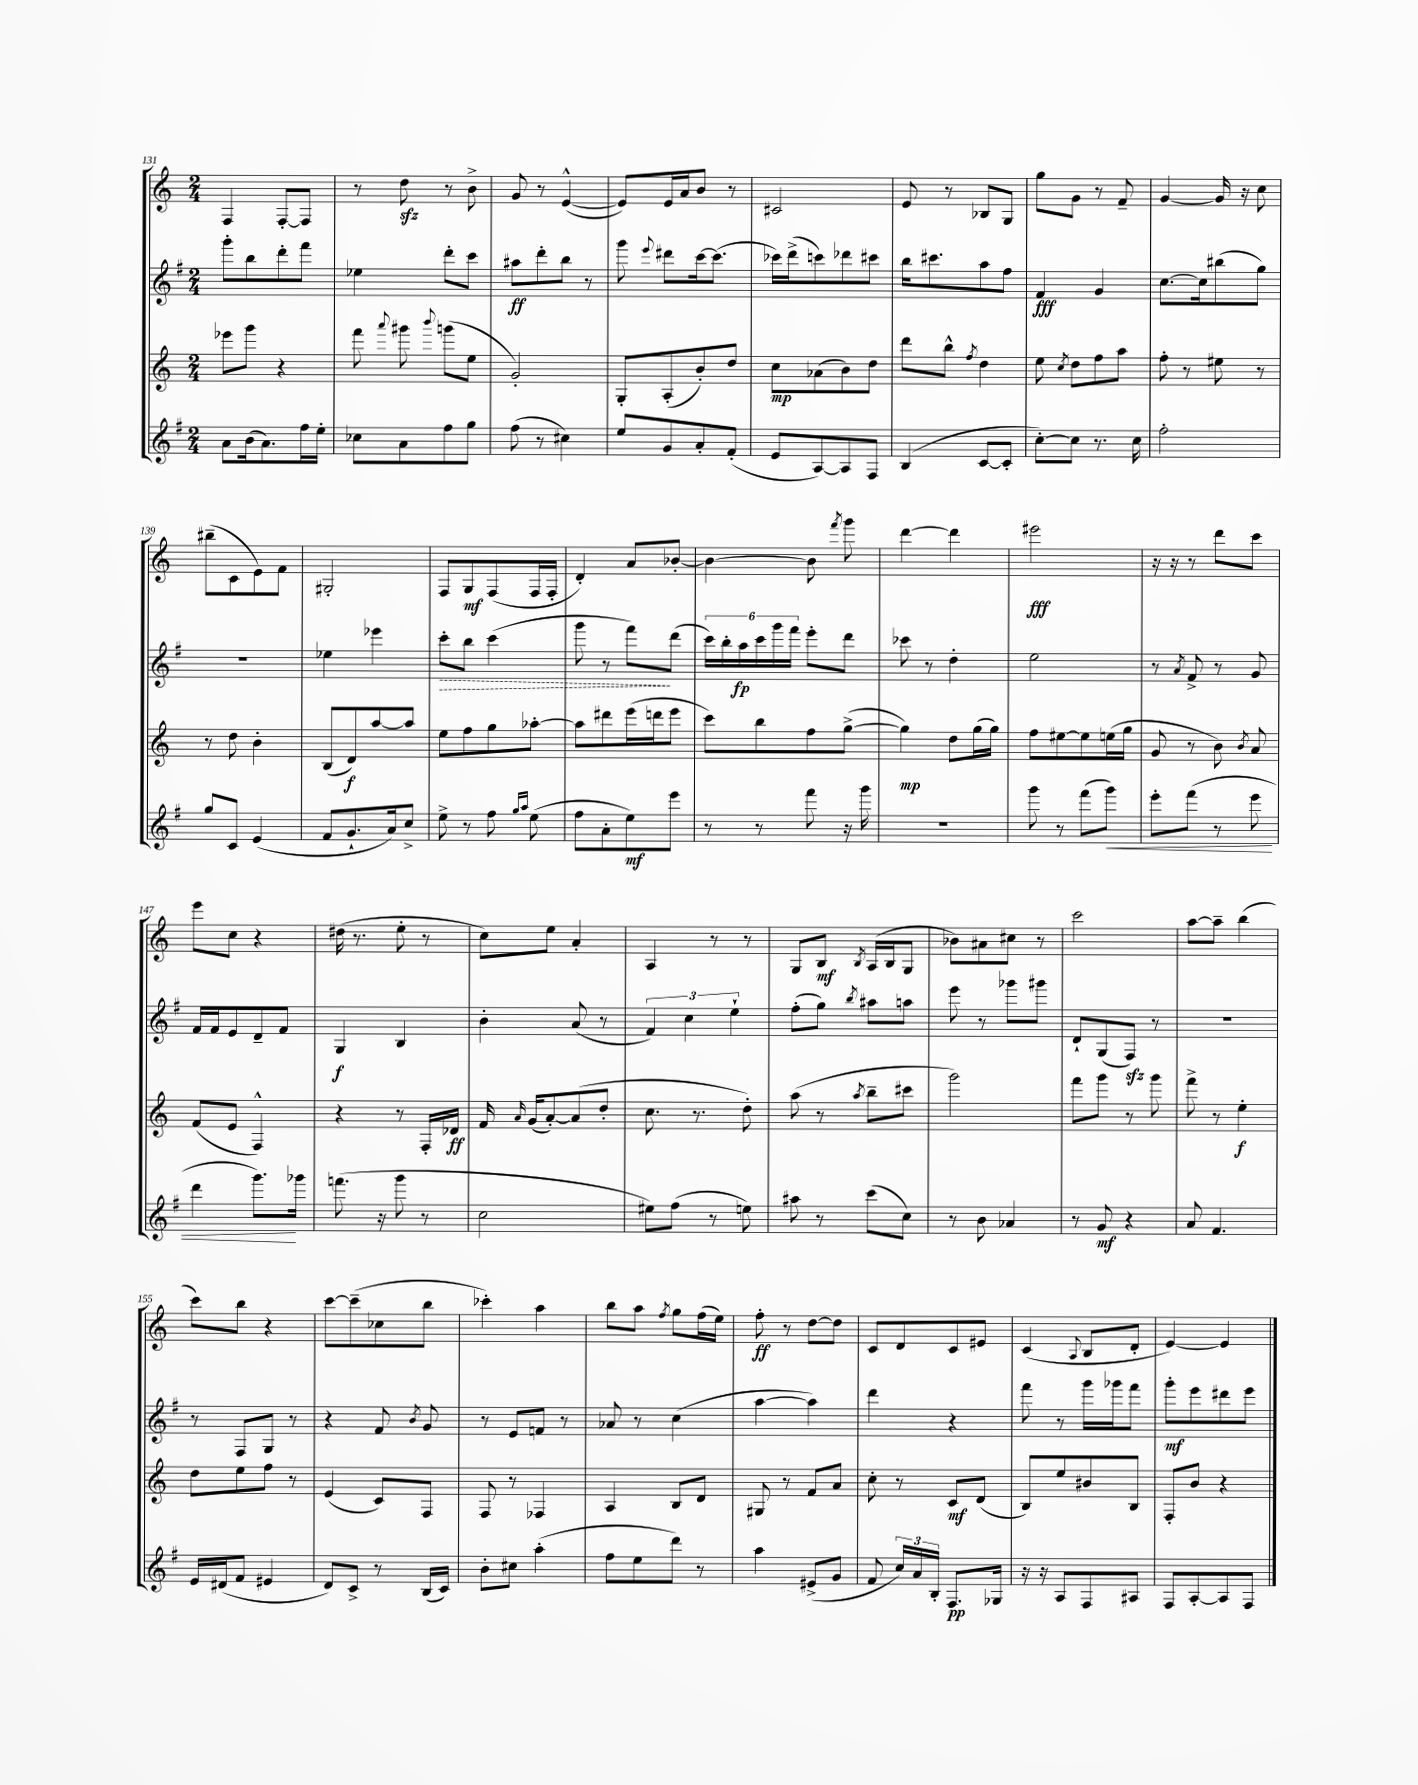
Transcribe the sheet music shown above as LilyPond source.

<<
\new StaffGroup <<
\new Staff = "s0" {
    \clef treble \key c \major \numericTimeSignature \time 2/4
    \autoBeamOff f4 f8[~-. f8] |
    r8 d''8\sfz r8 b'8-> |
    g'8 r8 e'4~-^( |
    e'8[) e'16 a'16 b'8] r8 |
    cis'2 |
    e'8 r8 bes8[ g8] |
    g''8[ g'8] r8 f'8-- |
    g'4~ g'16 r16 c''8 |
    bis''8[--( c'8 e'8) f'8] |
    gis2-. |
    f8[ g8\mf f8( f16 f16]-. |
    d'4-.) a'8[ bes'8]~-. |
    bes'4~ bes'8 \acciaccatura { f'''8 } g'''8 |
    d'''4~ d'''4 |
    eis'''2\fff |
    r16 r16 r8 d'''8[ c'''8] |
    e'''8[ c''8] r4 |
    dis''16( r8. e''8-. r8 |
    c''8[) e''8] a'4-. |
    a4 r8 r8 |
    g8[ b8]\mf \acciaccatura { b8 } a16[( b16 g8] |
    bes'8[) ais'8 cis''8] r8 |
    c'''2 |
    a''8[~ a''8]-- b''4( |
    c'''8[) b''8] r4 |
    c'''8[~ c'''8--( ces''8 b''8] |
    ces'''4-.) a''4 |
    b''8[ a''8] \acciaccatura { f''8 } g''8[ f''16( e''16]) |
    f''8-.\ff r8 d''8[~ d''8] |
    c'8[ d'8 c'8 eis'8] |
    c'4( \appoggiatura { a8 } b8[ d'8]-. |
    e'4~) e'4 \bar "|." |
}
\new Staff = "s1" {
    \clef treble \key g \major \numericTimeSignature \time 2/4
    \autoBeamOff g'''8[-. b''8 d'''8-. fis'''8] |
    ees''4 d'''8[-. c'''8] |
    ais''8[\ff d'''8-. b''8] r8 |
    g'''8 \appoggiatura { e'''8 } dis'''8[ c'''16~ c'''8.]( |
    ces'''16[) d'''16->( c'''8) des'''8 cis'''8] |
    b''16[ cis'''8. a''8 fis''8] |
    fis'4\fff g'4 |
    c''8.[~ c''16 bis''8( g''8]) |
    R2 |
    ees''4 ees'''4 |
    \once \override Hairpin.style = #'dashed-line c'''8[-.\> b''8] c'''4( |
    g'''8 r8 fis'''8[\!) d'''8]( |
    \tuplet 6/4 { c'''16[) b''16-. a''16\fp c'''16 g'''16 fis'''16] } e'''8[-. d'''8] |
    ces'''8 r8 d''4-. |
    e''2 |
    r8 \acciaccatura { a'8 } fis'8-> r8 g'8 |
    fis'16[ fis'16 e'8 d'8-- fis'8] |
    g4\f b4 |
    b'4-. a'8( r8 |
    \tuplet 3/2 { fis'4) c''4 e''4-! } |
    fis''8[-.( g''8]) \acciaccatura { b''8 } ais''8[ a''8] |
    e'''8 r8 ges'''8[ gis'''8] |
    d'8[-! g8( fis8]\sfz) r8 |
    r2 |
    r8 fis8[ g8] r8 |
    r4 fis'8 \acciaccatura { b'8 } g'8 |
    r8 e'8[ f'8] r8 |
    aes'8 r8 c''4( |
    a''4~ a''4) |
    d'''4 r4 |
    fis'''8 r8 g'''16[ ges'''16 fis'''8] |
    g'''8[-.\mf e'''8 dis'''8 e'''8] \bar "|." |
}
\new Staff = "s2" {
    \clef treble \key c \major \numericTimeSignature \time 2/4
    \autoBeamOff ees'''8[ g'''8] r4 |
    f'''8 \appoggiatura { a'''8 } gis'''8 \appoggiatura { b'''8 } g'''8[( e''8] |
    g'2-.) |
    g8[-. a8-.( b'8-.) d''8] |
    c''8[\mp aes'8( b'8) d''8] |
    d'''8[ b''8]-^ \acciaccatura { f''8 } d''4 |
    e''8 \acciaccatura { c''8 } d''8[ f''8 a''8] |
    f''8-. r8 eis''8 r8 |
    r8 d''8 b'4-. |
    b8[( d'8\f) a''8~ a''8] |
    e''8[ f''8 g''8 aes''8]~-. |
    aes''8[ dis'''8 e'''16( d'''16 e'''8] |
    c'''8[) b''8 f''8 g''8]~->( |
    g''4\mp) d''8[ g''16( g''16]) |
    f''8[ eis''8~ eis''8 e''16( g''16] |
    g'8 r8 b'8) \acciaccatura { b'8 } a'8 |
    f'8[( e'8] f4-^) |
    r4 r8 f16[-. des'16]\ff |
    f'16 \grace { a'16 } g'16[( a'8~-.) a'8( d''8]-. |
    c''8. r8. d''8-.) |
    a''8( r8 \acciaccatura { a''8 } b''8[-- cis'''8] |
    g'''2) |
    f'''8[ g'''8] r8 g'''8 |
    f'''8-> r8 e''4-.\f |
    d''8[ e''8 f''8] r8 |
    e'4( c'8[) f8] |
    f8 r8 fes4 |
    a4 b8[ d'8] |
    gis8 r8 f'8[ a'8] |
    c''8-. r8 c'8[\mf d'8]( |
    b8[) e''8 bis'8 b8] |
    f8[-. b'8] r4 \bar "|." |
}
\new Staff = "s3" {
    \clef treble \key g \major \numericTimeSignature \time 2/4
    \autoBeamOff a'8[ b'16( a'8.) fis''16 e''16]-. |
    ces''8[ a'8 fis''8 g''8] |
    fis''8( r8 cis''4) |
    e''8[ g'8 a'8-. fis'8]-.( |
    e'8[ a8~) a8 fis8] |
    b4( c'8[~ c'8]-. |
    c''8[~-.) c''8] r8. c''16 |
    fis''2-. |
    g''8[ c'8] e'4( |
    fis'8[ g'8.-! a'16) c''8]-> |
    e''8-> r8 fis''8 \grace { g''16[ a''16] } e''8( |
    fis''8[ a'8-. e''8\mf) e'''8] |
    r8 r8 fis'''8 r16 g'''16 |
    r2 |
    g'''8 r8 fis'''8[( g'''8]\<) |
    e'''8[-. fis'''8]( r8 e'''8 |
    d'''4 g'''8.[\!) ges'''16] |
    f'''8.( r16 g'''8 r8 |
    c''2 |
    eis''8[) fis''8]( r8 e''8) |
    ais''8 r8 c'''8[( c''8]) |
    r8 b'8 aes'4 |
    r8 g'8\mf r4 |
    a'8 fis'4. |
    e'16[ dis'16( fis'8] eis'4 |
    d'8[) c'8]-> r8 b16[( c'16]) |
    b'8[-. cis''8] a''4-.( |
    fis''8[ e''8 d'''8]) r8 |
    a''4 eis'8[->( g'8] |
    fis'8 \tuplet 3/2 { c''16[) a'16 b16]-. } fis8.[\pp ges16] |
    r16 r16 a8[ fis8 ais8] |
    fis8[ a8~-. a8 fis8] \bar "|." |
}
>>
>>
\layout { \context { \Score currentBarNumber = #131 } }
